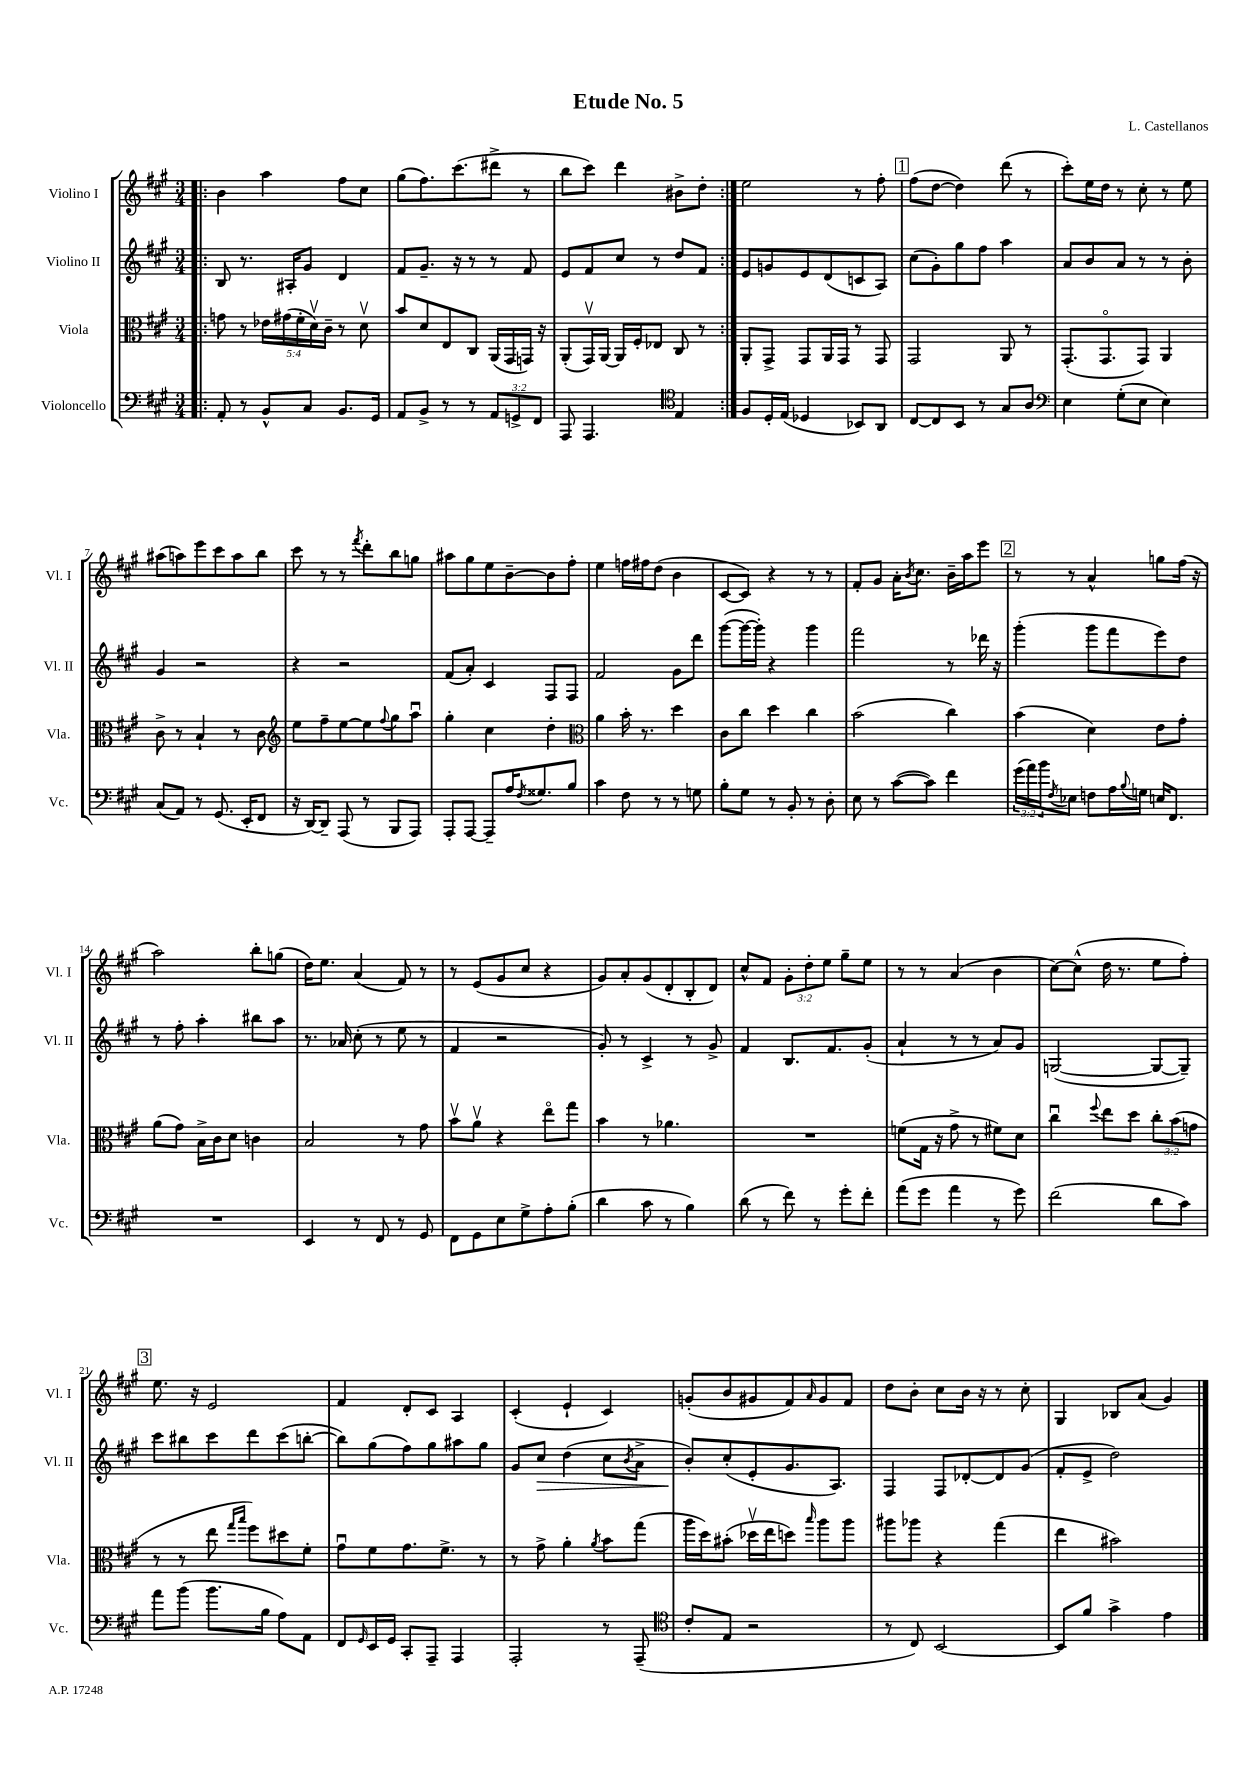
\header { title = "Etude No. 5" composer = "L. Castellanos" }
<<
\new StaffGroup <<
\new Staff = "s0" \with { instrumentName = "Violino I" shortInstrumentName = "Vl. I" } {
    \clef treble \key a \major \numericTimeSignature \time 3/4 \override Staff.TupletNumber.text = #tuplet-number::calc-fraction-text
    \repeat volta 2 { \bar ".|:" b'4 a''4 fis''8 cis''8 |
    gis''8( fis''8.) cis'''8.( dis'''8-> r8 |
    b''8 cis'''8) d'''4 bis'8-> d''8-. | }
    e''2 r8 fis''8-. |
    \mark \markup { \box "1" } fis''8( d''8~ d''4) d'''8( r8 |
    cis'''8-.) e''16 d''16 r8 cis''8-. r8 e''8 |
    ais''8( a''8) e'''8 cis'''8 a''8 b''8 |
    cis'''8 r8 r8 \acciaccatura { fis'''8 } d'''8-. b''8 g''8 |
    ais''8 gis''8 e''8 b'8~-- b'8 fis''8-. |
    e''4 f''16 fis''16 d''8( b'4 |
    cis'8~ cis'8) r4 r8 r8 |
    fis'8-. gis'8 a'16-. \acciaccatura { b'8 } cis''8. b'16-- a''16 e'''8 |
    \mark \markup { \box "2" } r8 r8 a'4-^ g''8 fis''16( r16 |
    a''2) b''8-. g''8( |
    d''16) e''8. a'4( fis'8) r8 |
    r8 e'8( gis'8 cis''8 r4 |
    gis'8) a'8-. gis'8( d'8-. b8-. d'8) |
    cis''8-^ fis'8 \tuplet 3/2 { gis'8-. d''8-. e''8 } gis''8-- e''8 |
    r8 r8 a'4( b'4 |
    cis''8~) cis''8-^( d''16 r8. e''8 fis''8-.) |
    \mark \markup { \box "3" } e''8. r16 e'2 |
    fis'4 d'8-. cis'8 a4 |
    cis'4-.( e'4-! cis'4) |
    g'8-.( b'8 gis'8 fis'8) \grace { a'16 } gis'8 fis'8 |
    d''8 b'8-. cis''8 b'16 r16 r8 cis''8-. |
    gis4 bes8 a'8( gis'4) \bar "|." |
}
\new Staff = "s1" \with { instrumentName = "Violino II" shortInstrumentName = "Vl. II" } {
    \clef treble \key a \major \numericTimeSignature \time 3/4
    \repeat volta 2 { \bar ".|:" b8 r8. ais16-. gis'8 d'4 |
    fis'8 gis'8.-- r16 r8 r8 fis'8 |
    e'8 fis'8 cis''8 r8 d''8 fis'8 | }
    e'8 g'8 e'8 d'8( c'8 a8) |
    \mark \markup { \box "1" } cis''8( gis'8-.) gis''8 fis''8 a''4 |
    a'8 b'8 a'8 r8 r8 b'8-. |
    gis'4 r2 |
    r4 r2 |
    fis'8( a'8-.) cis'4 fis8 fis8 |
    fis'2 gis'8 d'''8 |
    gis'''8~( gis'''16~ gis'''16-.) r4 gis'''4 |
    fis'''2 r8 des'''16 r16 |
    \mark \markup { \box "2" } gis'''4-.( gis'''8 fis'''8 e'''8) d''8 |
    r8 fis''8-. a''4-. bis''8 a''8 |
    r8. aes'16 cis''8-.( r8 e''8 r8 |
    fis'4 r2 |
    gis'8-.) r8 cis'4-> r8 gis'8-> |
    fis'4 b8. fis'8. gis'8-.( |
    a'4-! r8 r8 a'8) gis'8 |
    g2~( g8~ g8--) |
    \mark \markup { \box "3" } cis'''8 bis''8 cis'''8 d'''8 cis'''8( b''8~-. |
    b''8) gis''8( fis''8) gis''8 ais''8 gis''8 |
    gis'8 cis''8\> d''4( cis''8 \acciaccatura { b'8 } a'8-> |
    b'8-.\!) cis''8-.( e'8-. gis'8. a8.) |
    fis4 fis8 des'8~-. des'8 gis'8( |
    fis'8-. e'8-> d''2) \bar "|." |
}
\new Staff = "s2" \with { instrumentName = "Viola" shortInstrumentName = "Vla." } {
    \clef alto \key a \major \numericTimeSignature \time 3/4 \override Staff.TupletNumber.text = #tuplet-number::calc-fraction-text
    \repeat volta 2 { \bar ".|:" g'8 r8 \tuplet 5/4 { ees'16 gis'16( fis'16-. d'16\upbow) cis'16-- } r8 d'8\upbow |
    b'8 d'8 e8 cis8 a,16( gis,16 g,16) r16 |
    a,8-.( gis,16\upbow) a,16~ a,16 fis16-. ees8 cis8 r8 | }
    a,8-. gis,8-> gis,8 a,16 gis,16 r8 gis,8 |
    \mark \markup { \box "1" } gis,2 a,8 r8 |
    gis,8.-.( gis,8.\flageolet gis,8) a,4 |
    cis'8-> r8 b4-! r8 cis'8 |
    \clef treble e''8 fis''8-- e''8~ e''8 \appoggiatura { fis''8 } gis''8 a''8\downbow |
    gis''4-. cis''4 d''4-. |
    \clef alto a'4 b'16-. r8. d''4 |
    cis'8 cis''8 d''4 cis''4 |
    b'2( cis''4) |
    \mark \markup { \box "2" } b'4( d'4) e'8 gis'8-. |
    a'8( gis'8) b16-> cis'16 d'8 c'4 |
    b2 r8 gis'8 |
    b'8\upbow a'8\upbow r4 e''8\flageolet gis''8 |
    b'4 r8 aes'4. |
    R2. |
    f'8( gis16 r16 gis'8-> r8 fis'8) d'8 |
    cis''4\downbow \appoggiatura { fis''8 } e''8 d''8 \tuplet 3/2 { cis''8-. b'8( g'8 } |
    \mark \markup { \box "3" } r8 r8 e''8 \grace { gis''16 b''16 } fis''8) dis''8 fis'8-. |
    gis'8\downbow fis'8 gis'8. fis'8.-> r8 |
    r8 gis'8-> a'4-. \acciaccatura { a'8 } b'8 gis''8( |
    a''16 d''16) bis'8-.( des''16\upbow e''16 d''8) \grace { b''16 } a''8 a''8 |
    ais''8 aes''8 r4 gis''4( |
    e''4 bis'2) \bar "|." |
}
\new Staff = "s3" \with { instrumentName = "Violoncello" shortInstrumentName = "Vc." } {
    \clef bass \key a \major \numericTimeSignature \time 3/4 \override Staff.TupletNumber.text = #tuplet-number::calc-fraction-text
    \repeat volta 2 { \bar ".|:" a,8-. r8 b,8-^ cis8 b,8. gis,16 |
    a,8 b,8-> r8 r8 \tuplet 3/2 { a,8 g,8-> fis,8 } |
    a,,8 a,,4. \clef tenor e4 | }
    fis8 d16-. e16( des4 bes,8) a,8 |
    \mark \markup { \box "1" } cis8~ cis8 b,8 r8 gis8 a8 |
    \clef bass e4 gis8-.( e8 e4) |
    cis8( a,8) r8 gis,8.( e,16-. fis,8 |
    r16 d,16~) d,8-- a,,8( r8 b,,8 a,,8) |
    a,,8-. a,,8~ a,,8-- a16 \acciaccatura { fis8 } gisis8. b8 |
    cis'4 fis8 r8 r8 g8 |
    b8-. gis8 r8 b,8-. r8 d8-. |
    e8 r8 cis'8~( cis'8) fis'4 |
    \mark \markup { \box "2" } \tuplet 3/2 { gis'16( a'16) b'16 } \acciaccatura { fis8 } ees8 f8 a16 \appoggiatura { b8 } g16 e16 fis,8. |
    R2. |
    e,4 r8 fis,8 r8 gis,8 |
    fis,8 gis,8 e8 gis8-> a8-. b8-.( |
    d'4 cis'8 r8 b4) |
    d'8( r8 fis'8) r8 gis'8-. fis'8-. |
    a'8( gis'8 a'4 r8 gis'8) |
    fis'2( d'8 cis'8) |
    \mark \markup { \box "3" } a'8 b'8( b'8. b16 a8) a,8 |
    fis,8 \grace { gis,16 } e,16 gis,16 cis,8-. a,,8-- a,,4 |
    a,,2-. r8 a,,8--( |
    \clef tenor cis'8-. e8 r2 |
    r8 cis8) b,2~ |
    b,8 fis'8 gis'4-> e'4 \bar "|." |
}
>>
>>
